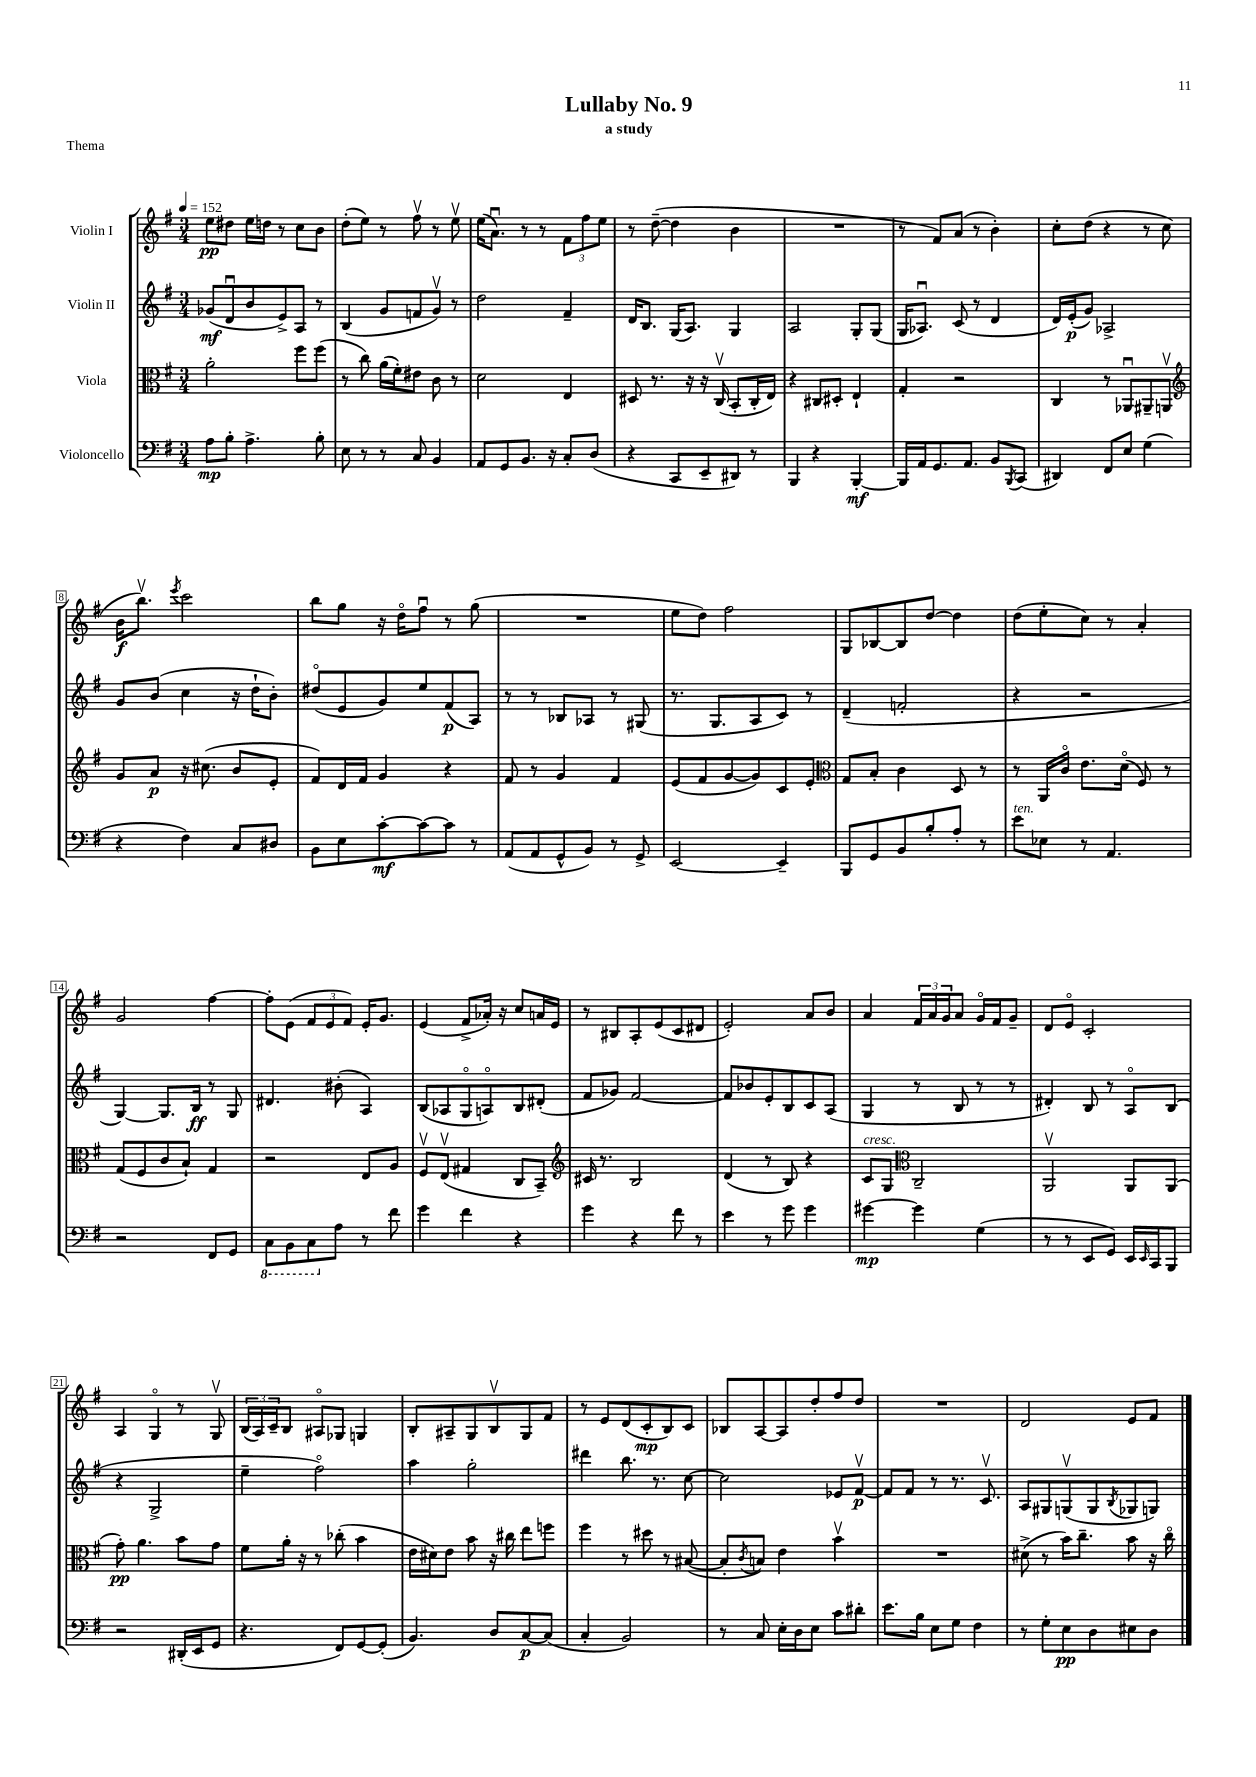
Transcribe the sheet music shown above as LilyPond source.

\header { title = "Lullaby No. 9" subtitle = "a study" piece = "Thema" }
<<
\new StaffGroup <<
\new Staff = "s0" \with { instrumentName = "Violin I" } {
    \clef treble \key g \major \numericTimeSignature \time 3/4 \tempo 4 = 152
    e''8\pp dis''8 e''16 d''16 r8 c''8 b'8 |
    d''8-.( e''8) r8 fis''8\upbow r8 e''8\upbow |
    e''16( a'8.\downbow) r8 r8 \tuplet 3/2 { fis'8 fis''8 e''8 } |
    r8 d''8~--( d''4 b'4 |
    R2. |
    r8 fis'8) a'8( r8 b'4-.) |
    c''8-. d''8( r4 r8 c''8 |
    b'16\f b''8.\upbow) \acciaccatura { e'''8 } c'''2 |
    b''8 g''8 r16 d''16\flageolet fis''8\downbow r8 g''8( |
    R2. |
    e''8 d''8) fis''2 |
    g8 bes8~ bes8 d''8~ d''4 |
    d''8( e''8-. c''8) r8 a'4-. |
    g'2 fis''4~ |
    fis''8-. e'8( \tuplet 3/2 { fis'8 e'8 fis'8) } e'16-. g'8. |
    e'4( fis'8-> aes'16-.) r16 c''8 a'16 e'16 |
    r8 bis8 a8-. e'8( c'8 dis'8 |
    e'2-.) a'8 b'8 |
    a'4 \tuplet 3/2 { fis'16 a'16 g'16 } a'8 g'16\flageolet fis'16 g'8-- |
    d'8 e'8\flageolet c'2-. |
    a4 g4\flageolet r8 g8\upbow |
    \tuplet 3/2 { b16( a16) c'16-- } b8 ais8\flageolet ges8 g4 |
    b8-. ais8-- g8 b8\upbow g8 fis'8 |
    r8 e'8 d'8( c'8-.\mp b8) c'8 |
    bes8 a8~ a8 d''8-. fis''8 d''8 |
    R2. |
    d'2 e'8 fis'8 \bar "|." |
}
\new Staff = "s1" \with { instrumentName = "Violin II" } {
    \clef treble \key g \major \numericTimeSignature \time 3/4
    ges'8\mf( d'8\downbow b'8 e'8->) a8 r8 |
    b4( g'8 f'8 g'8\upbow) r8 |
    d''2 fis'4-- |
    d'16 b8. g16( a8.) g4 |
    a2 g8-. g8( |
    g16 aes8.\downbow) c'8( r8 d'4 |
    d'16) e'16-.\p( g'8) aes2-> |
    g'8 b'8( c''4 r16 d''16-! b'8-.) |
    dis''8\flageolet( e'8 g'8) e''8 fis'8\p( a8) |
    r8 r8 bes8 aes8 r8 gis8( |
    r8. g8. a8 c'8) r8 |
    d'4--( f'2-. |
    r4 r2 |
    g4~) g8. b16\ff r8 g8 |
    dis'4. bis'8-.( a4) |
    b8( aes8 g8\flageolet a8\flageolet) b8 dis'8-.( |
    fis'8 ges'8) fis'2~ |
    fis'8 bes'8 e'8-. b8 c'8 a8( |
    g4 r8 b8 r8 r8 |
    dis'4-.) b8 r8 a8\flageolet b8( |
    r4 g2-> |
    e''4-- fis''2\flageolet) |
    a''4 g''2-. |
    dis'''4 b''8. r8. c''8~ |
    c''2 ees'8 fis'8~\upbow\p |
    fis'8 fis'8 r8 r8. c'8.\upbow |
    a8 gis8 g8\upbow( g8 \acciaccatura { b8 } ges8 g8) \bar "|." |
}
\new Staff = "s2" \with { instrumentName = "Viola" } {
    \clef alto \key g \major \numericTimeSignature \time 3/4
    a'2-. fis''8 fis''8( |
    r8 c''8) a'16( fis'16-.) eis'8 c'8 r8 |
    d'2 e4 |
    dis8 r8. r16 r16 c16\upbow( b,8-. c16-. e16) |
    r4 cis8 dis8-. e4-! |
    g4-. r2 |
    c4 r8 aes,8\downbow ais,8-- a,8\upbow |
    \clef treble g'8 a'8\p r16 cis''8.( b'8 e'8-. |
    fis'8) d'16 fis'16 g'4 r4 |
    fis'8 r8 g'4 fis'4 |
    e'8( fis'8 g'8~ g'8) c'8 e'8-. |
    \clef alto g8 b8-. c'4 d8 r8 |
    r8 a,16 c'16\flageolet e'8. d'16\flageolet( fis8) r8 |
    g8( fis8 c'8 b8-!) g4 |
    r2 e8 a8 |
    fis8\upbow e8\upbow( gis4 c8 b,8--) |
    \clef treble cis'16 r8. b2 |
    d'4( r8 b8) r4 |
    c'8^\markup { \italic "cresc." } g8 \clef alto c2-- |
    a,2\upbow a,8 a,8( |
    g'8-.\pp) a'4. b'8 g'8 |
    fis'8 a'16-. r16 r8 ces''8-.( b'4 |
    e'16 dis'16) e'8 b'8 r16 cis''16 e''8 f''8 |
    fis''4 r8 dis''8 r8 bis8~( |
    bis8-. \acciaccatura { c'8 } b8) e'4 b'4\upbow |
    R2. |
    dis'8->( r8 b'16) c''8.-- b'8 r16 c''16\flageolet \bar "|." |
}
\new Staff = "s3" \with { instrumentName = "Violoncello" } {
    \clef bass \key g \major \numericTimeSignature \time 3/4
    a8\mp b8-. a4.-> b8-. |
    e8 r8 r8 c8 b,4 |
    a,8 g,8 b,8. r16 c8-. d8( |
    r4 c,8 e,8-- dis,8) r8 |
    b,,4 r4 b,,4~-.\mf |
    b,,16 a,16 g,8. a,8. b,8 \acciaccatura { b,,8 } c,8( |
    dis,4) fis,8 e8 g4( |
    r4 fis4) c8 dis8 |
    b,8 e8 c'8~-.\mf c'8~ c'8 r8 |
    a,8( a,8 g,8-^ b,8) r8 g,8-> |
    e,2~ e,4-- |
    b,,8 g,8 b,8 b8-. a8-. r8 |
    e'8^\markup { \italic "ten." } ees8 r8 a,4. |
    r2 fis,8 g,8 |
    \ottava #-1 c,8 b,,8 c,8 \ottava #0 a8 r8 fis'8 |
    g'4 fis'4 r4 |
    g'4 r4 fis'8 r8 |
    e'4 r8 g'8 g'4 |
    gis'4~\mp gis'4 g4( |
    r8 r8 e,8 g,8) e,16 \grace { e,16 } c,16 b,,8 |
    r2 dis,16-.( e,16 g,8 |
    r4. fis,8) g,8~ g,8-.( |
    b,4.) d8 c8~\p c8( |
    c4-. b,2) |
    r8 c8 e16-. d16 e8 c'8 dis'8-. |
    e'8. b16 e8 g8 fis4 |
    r8 g8-. e8\pp d8 eis8 d8 \bar "|." |
}
>>
>>
\layout { \context { \Score \override BarNumber.stencil = #(make-stencil-boxer 0.1 0.3 ly:text-interface::print) } }
